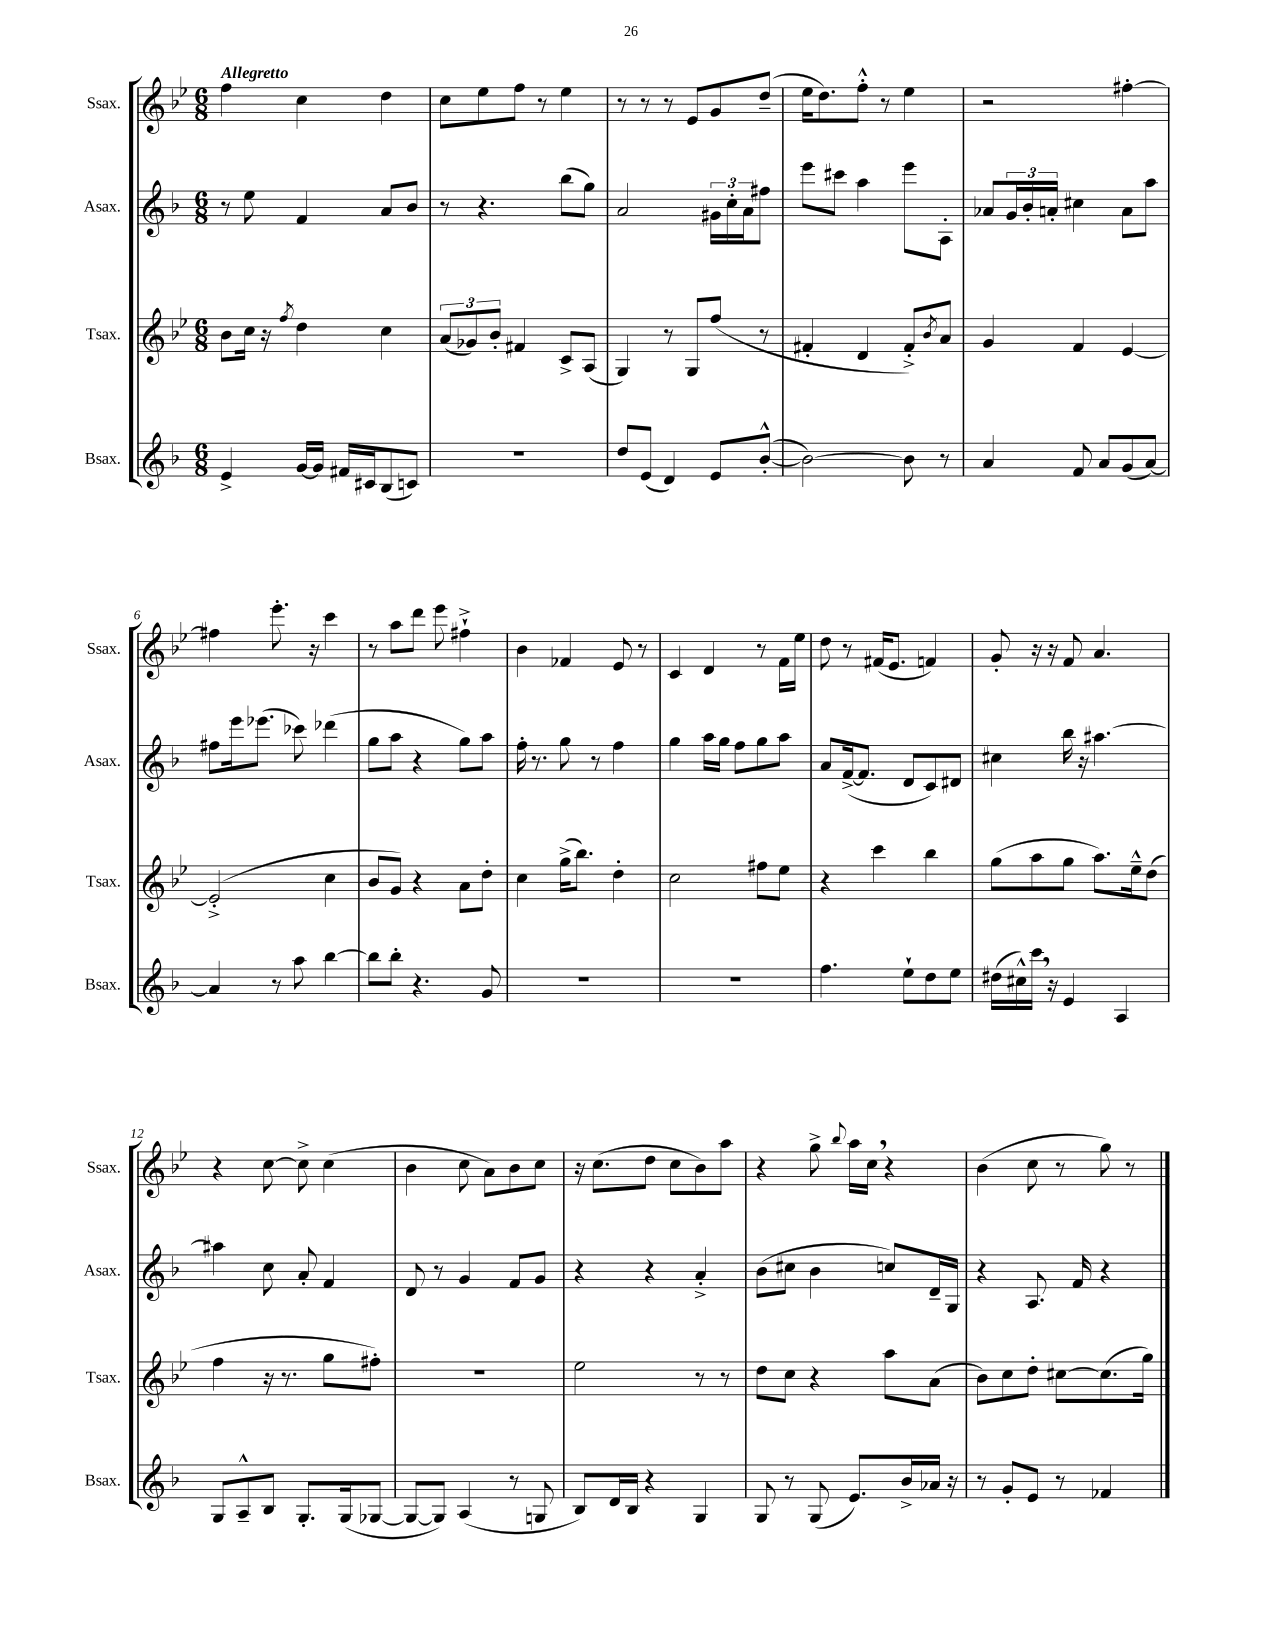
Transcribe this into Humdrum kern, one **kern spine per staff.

**kern	**kern	**kern	**kern
*staff4	*staff3	*staff2	*staff1
*clefG2	*clefG2	*clefG2	*clefG2
*k[b-]	*k[b-e-]	*k[b-]	*k[b-e-]
*M6/8	*M6/8	*M6/8	*M6/8
4e^	8b-	8r	4ff
.	16cc	8ee	.
.	16r	.	.
.	8qff	.	.
[16g	4dd	4f	4cc
16g]	.	.	.
16f#	.	.	.
16c#	.	.	.
(8B-	4cc	8a	4dd
8c)	.	8b-	.
=	=	=	=
2.r	(12a	8r	8cc
.	12g-)	.	.
.	.	4.r	8ee-
.	12b-'	.	.
.	4f#	.	8ff
.	.	.	8r
.	8c^	(8bb-	4ee-
.	(8A	8gg)	.
=	=	=	=
8dd	4G)	2a	8r
(8e	.	.	8r
4d)	8r	.	8r
.	8G	.	8e-
8e	(8ff	24g#	8g
.	.	24cc'	.
.	.	24a	.
([8b-'^^	8r	8ff#	(8dd~
=	=	=	=
2b-_)	4f#'	8eee	16ee-
.	.	.	8.dd)
.	.	8ccc#	.
.	4d	4aa	8ff'^^
.	.	.	8r
8b-]	8f#'^)	8eee	4ee-
.	8qb-	.	.
8r	8a	8A'	.
=	=	=	=
4a	4g	8a-	2r
.	.	24g	.
.	.	24b-'	.
.	.	24a'	.
8f	4f	4cc#	.
8a	.	.	.
(8g	[4e-	8a	[4ff#'
[8a)	.	8aa	.
=	=	=	=
4a]	(2e-'^]	8ff#	4ff#]
.	.	16eee	.
.	.	(8.eee-	.
8r	.	.	8.eee-'
8aa	.	8ccc-)	.
.	.	.	16r
[4bb-	4cc	(4ddd-	4ccc
=	=	=	=
8bb-]	8b-	8gg	8r
8bb-'	8g)	8aa	8aa
4.r	4r	4r	8ddd
.	.	.	8eee-
.	8a	8gg)	4ff#`^
8g	8dd'	8aa	.
=	=	=	=
2.r	4cc	16ff'	4b-
.	.	8.r	.
.	(16gg^	8gg	4f-
.	8.bb-)	.	.
.	.	8r	.
.	4dd'	4ff	8e-
.	.	.	8r
=	=	=	=
2.r	2cc	4gg	4c
.	.	16aa	4d
.	.	16gg	.
.	.	8ff	.
.	8ff#	8gg	8r
.	8ee-	8aa	16f
.	.	.	16ee-
=	=	=	=
4.ff	4r	8a	8dd
.	.	([16f^	8r
.	.	8.f]	.
.	4ccc	.	(16f#
.	.	.	8.e-
8ee`	.	8d	.
8dd	4bb-	8c)	4f)
8ee	.	8d#	.
=	=	=	=
(16dd#	(8gg	4cc#	8g'
16cc#^^)	.	.	.
16ccc	8aa	.	16r
16r	.	.	16r
4e	8gg	16bb-	8f
.	.	16r	.
.	8.aa)	[4.aa#	4.a
4A	.	.	.
.	16ee-~^^	.	.
.	(8dd	.	.
=	=	=	=
8G	4ff	4aa#]	4r
8A~^^	.	.	.
8B-	16r	8cc	[8cc
.	8.r	.	.
8.G'	.	8a'	8cc^]
.	8gg	4f	(4cc
(16G	.	.	.
[8G-	8ff#')	.	.
=	=	=	=
8G-_	2.r	8d	4b-
8G-])	.	8r	.
(4A	.	4g	8cc
.	.	.	8a)
8r	.	8f	8b-
8G	.	8g	8cc
=	=	=	=
8B-)	2ee-	4r	16r
.	.	.	(8.cc
16d	.	.	.
16B-	.	.	.
4r	.	4r	8dd
.	.	.	8cc
4G	8r	4a'^	8b-)
.	8r	.	8aa
=	=	=	=
8G	8dd	(8b-	4r
8r	8cc	8cc#	.
(8G	4r	4b-	8gg^
.	.	.	8qqbb-
8.e)	.	.	16aa
.	.	.	16cc
.	8aa	8cc)	4r
16b-^	.	.	.
16a-	(8a	16d~	.
16r	.	16G	.
=	=	=	=
8r	8b-)	4r	(4b-
8g'	8cc	.	.
8e	8dd'	8.A	8cc
8r	[8cc#	.	8r
.	.	16f	.
4f-	(8.cc#]	4r	8gg)
.	.	.	8r
.	16gg)	.	.
==	==	==	==
*-	*-	*-	*-
